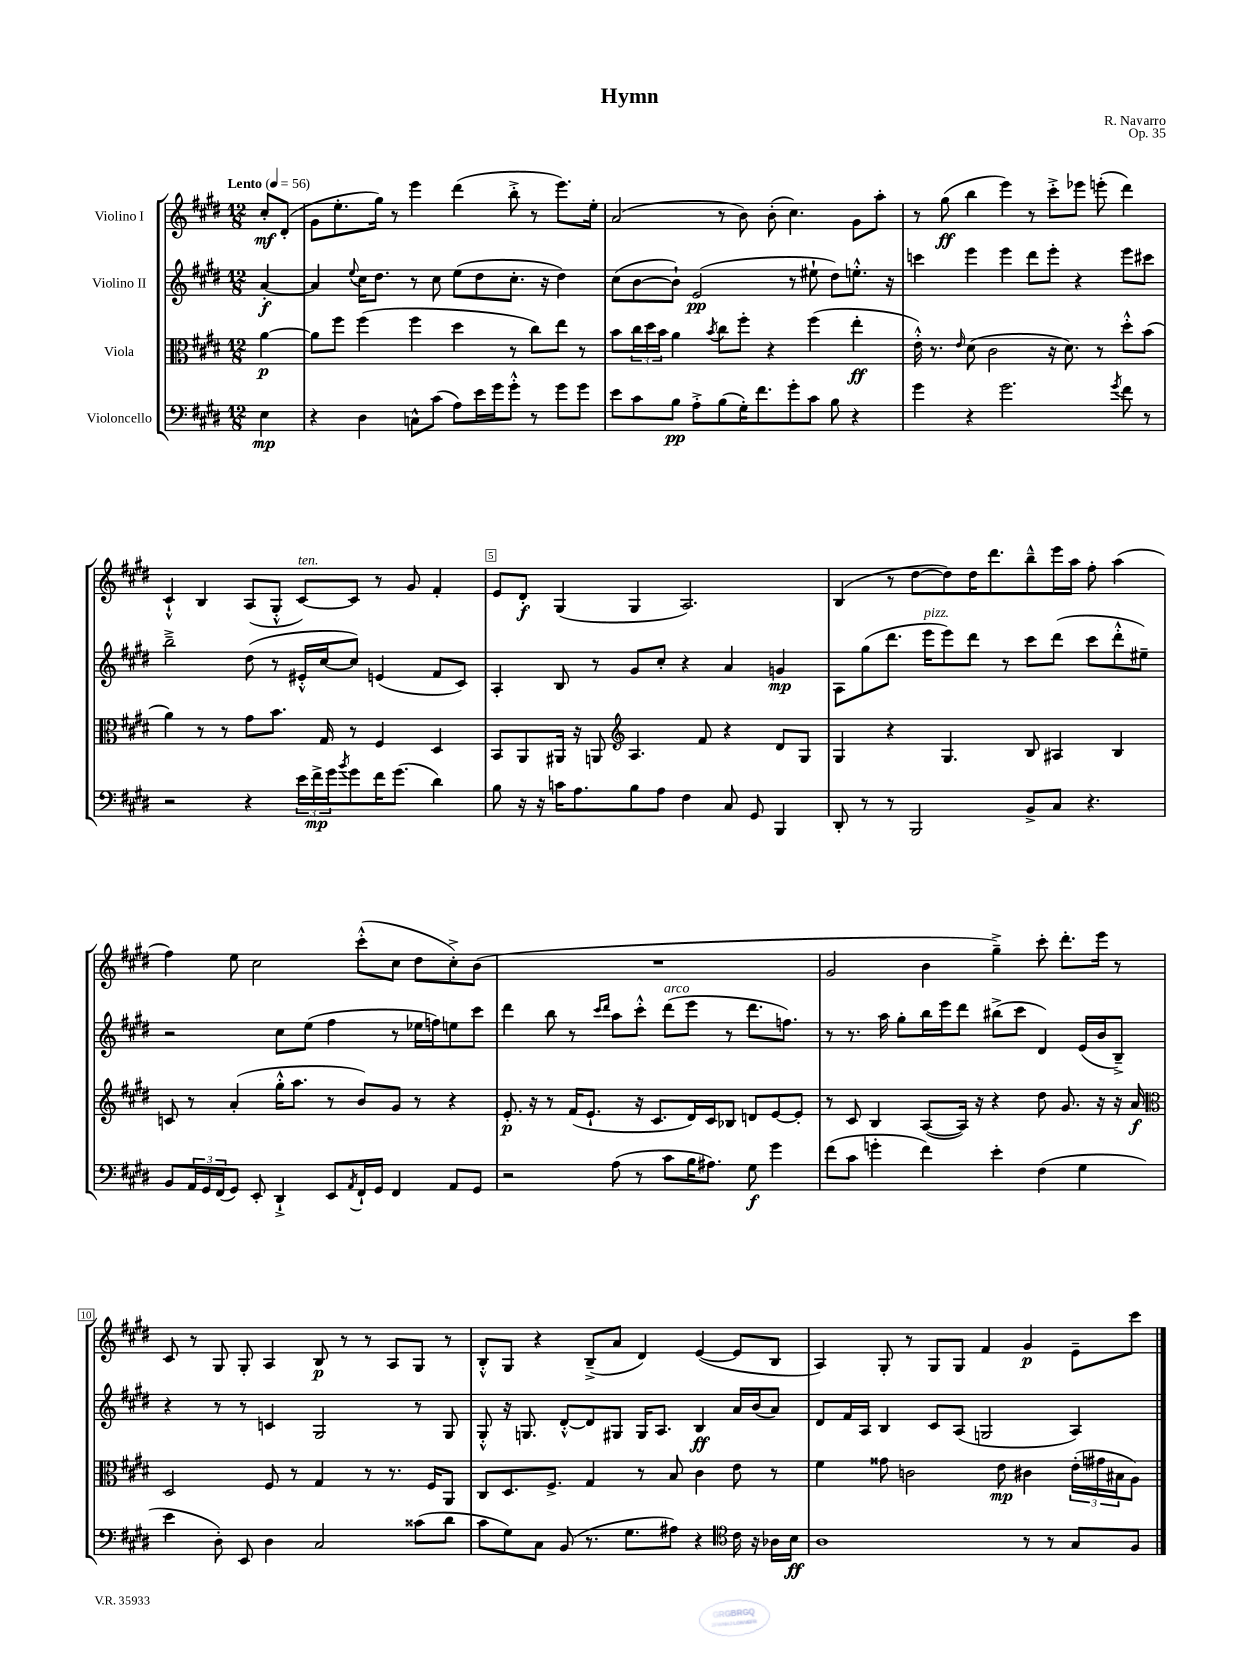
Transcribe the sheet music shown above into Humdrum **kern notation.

**kern	**kern	**kern	**kern
*staff4	*staff3	*staff2	*staff1
*clefF4	*clefC3	*clefG2	*clefG2
*k[f#c#g#d#]	*k[f#c#g#d#]	*k[f#c#g#d#]	*k[f#c#g#d#]
*M12/8	*M12/8	*M12/8	*M12/8
*MM56	*MM56	*MM56	*MM56
4E\	[4a\	[4a'/	8cc#'/L
.	.	.	(8d#'/J
=	=	=	=
4r	8a\]L	4a/]	8g#\L
.	8ff#\J	.	8.ee'\
.	.	8qqee/	.
4D#\	(4ff#\	16cc#\LK	.
.	.	8.dd#\J	16gg#\Jk)
.	.	.	8r
8C^^\L	4ff#\	8r	4eee\
(8c#\J	.	8cc#\	.
8A\L)	4dd#\	(8ee\L	(4ddd#\
16e\L	.	8dd#\	.
16g#\J	.	.	.
8g#'^^\J	8r	8.cc#'\J	8bb'^\
8r	8cc#\L)	.	8r
.	.	16r	.
8g#\L	8ee\J	4dd#\)	8.eee\L)
8g#\J	8r	.	.
.	.	.	16ee'\Jk
=	=	=	=
8e\L	8b\L	(8cc#\L	(2a/
8c#\	24cc#\L	[8b\	.
.	24dd#\	.	.
.	24b\JJ	.	.
8B\J	4a\	8b`\]J)	.
8A'^\L	.	(2e/	.
.	8qb/	.	.
(8B\	8cc#\L	.	8r
16G#'\K)	8ff#'\J	.	8b\)
8.f#\	.	.	.
.	4r	.	(8b'\
8g#'\	.	8r	4.cc#\)
8c#\J	(4ff#\	8ee#`\	.
8B\	.	8dd#\L)	.
4r	4ee'\	8.ee'^^\J	8g#\L
.	.	.	8aa'\J
.	.	16r	.
=	=	=	=
4g#\	16e'^^\)	4ccc\	8r
.	8.r	.	.
.	.	.	(8gg#\
.	16qqe/	.	.
4r	(8d#\	4eee\	4bb\
.	2c#\	.	.
2.g#\	.	4eee\	4eee\)
.	.	8ddd#\L	8r
.	16r	8eee'\J	8ccc#'^\L
.	8.d#\)	.	.
.	.	4r	8eee-\J
.	8r	.	(8eee'\
8qg#/	.	.	.
8f#\	8dd#'^^\L	8eee\L	4ddd#\)
8r	(8b\J	8ccc#\J	.
=	=	=	=
2r	4a\)	2bb~^\	4c#`^^/
.	8r	.	4B/
.	8r	.	.
4r	8g#\L	(8dd#\	(8A/L
.	8.b\J	8r	8G#'^^/J
24e\LL	.	16e#'^^/LL	[8c#/L)
24f#^\	.	.	.
.	16G#/	[16cc#/J	.
24g#\J	.	.	.
8qb/	.	.	.
8g#\	8r	8cc#/]J)	8c#/]J
16f#\K	4F#/	(4e/	8r
(8.g#\J	.	.	.
.	.	.	8g#/
4d#\)	4D#/	8f#/L	4f#'/
.	.	8c#/J)	.
=	=	=	=
8B\	8BB/L	4A'/	8e/L
16r	8AA/	.	8d#'/J
16r	.	.	.
16c\LK	16AA#/Jk	8B/	(4G#/
8.A\	16r	.	.
.	8AA/	8r	.
*	*clefG2	*	*
8B\	4.A/	8g#/L	4G#/
8A\J	.	8cc#'/J	.
4F#\	.	4r	2.A/)
.	8f#/	.	.
8C#/	4r	4a/	.
8GG#/	.	.	.
4BBB/	8d#/L	4g/	.
.	8G#/J	.	.
=	=	=	=
8DD#'/	4G#/	8A\L	(4B/
8r	.	(8gg#\	.
8r	4r	8.ddd#\J	8r
2BBB/	.	.	[8dd#\L
.	.	16eee\LK	.
.	4.G#/	8eee\)	8dd#\])
.	.	8ddd#\J	16dd#\K
.	.	.	8.ddd#\
.	.	8r	.
8BB^/L	8B/	8ccc#\L	8bb~^^\
8C#/J	4A#/	(8ddd#\J	16eee\L
.	.	.	16aa\JJ
4.r	.	8ccc#\L	8ff#'\
.	4B/	8ddd#'^^\	(4aa\
.	.	8ee#~\J)	.
=	=	=	=
8BB/L	8c/	2r	4ff#\)
24AA/L	8r	.	.
24GG#/	.	.	.
(24FF#/J	.	.	.
8GG#/J)	(4a'/	.	8ee\
8EE'/	.	.	2cc#\
4DD#`^/	16gg#'^^\LK	8cc#\L	.
.	8.aa\J	.	.
.	.	(8ee\J	.
8EE/L	8r	4ff#\	.
8qAA/	.	.	.
16FF#`/L	8b/L)	.	(8ccc#'^^\L
16GG#/JJ	.	.	.
4FF#/	8g#/J	8r	8cc#\J
.	8r	16ee-\LL	8dd#\L
.	.	16ff\J)	.
8AA/L	4r	8ee\	8cc#'^\)
8GG#/J	.	8ccc#\J	(8b\J
=	=	=	=
2r	8.e'/	4ddd#\	1.r
.	16r	.	.
.	8r	8bb\	.
.	(16f#/LK	8r	.
.	8.e`/J	.	.
.	.	16qqccc#/LL	.
.	.	16qqddd#/JJ	.
(8A\	.	8aa\L	.
8r	16r	8ccc#'^^\J	.
.	8.c#/L	.	.
8c#\L	.	(8ddd#\L	.
16B\K	16d#/L)	8eee\J	.
8.A#\J)	16c#/J	.	.
.	8B-/J	8r	.
8G#\	8d/L	8.ddd#\L	.
4g#\	[8e/	.	.
.	.	8.ff\J)	.
.	8e'/]J	.	.
=	=	=	=
(8f#\L	8r	8r	2g#/
8c#\J	8c#/	8.r	.
4g'\	4B/	.	.
.	.	16aa\	.
.	.	8gg#'\L	.
4f#\)	([8A/L	16bb\L	4b\
.	.	16eee\J	.
.	16A/]Jk)	8ddd#\J	.
.	16r	.	.
4e'\	4r	(8bb#^\L	4gg#~^\)
.	.	8ccc#\J	.
(4F#\	8dd#\	4d#/)	8ccc#'\
.	8.g#/	.	8.ddd#'\L
4G#\	.	(16e/LL	.
.	16r	16b/J	16eee\Jk
.	16r	8B~^/J)	8r
.	16a/	.	.
=	=	=	=
*	*clefC3	*	*
4e\	2D#/	4r	8c#/
.	.	.	8r
8D#'\)	.	8r	8G#/
8EE/	.	8r	8G#'/
4D#\	8F#/	4c/	4A/
.	8r	.	.
2C#/	4G#/	2G#/	8B/
.	.	.	8r
.	8r	.	8r
.	8.r	.	8A/L
(8c##\L	.	8r	8G#/J
.	16F#/LK	.	.
8d#\J	8AA/J	8G#/	8r
=	=	=	=
8c#\L	8C#/L	8G#'^^/	8B'^^/L
8G#\)	8.D#/	16r	8G#/J
.	.	8.G/	.
8C#\J	.	.	4r
.	8.F#^/J	.	.
(8BB/	.	[8d#'^^/L	.
8.r	4G#/	8d#/]	(8B~^/L
.	.	8G#/J	8a/J
8.G#\L	.	.	.
.	8r	16G#/LK	4d#/)
.	.	8.A/J	.
8A#\J)	8B/	.	.
4r	4c#\	4B/	([4e/
*clefC4	*	*	*
16c#\	8e\	16a/LL	8e/]L
16r	.	(16b/J	.
16A-\LL	8r	8a/J)	8B/J
16B\JJ	.	.	.
=	=	=	=
1A	4f#\	8d#/L	4A/)
.	.	16f#/L	.
.	.	16A/JJ	.
.	8g##\	4B/	8G#'/
.	2c\	.	8r
.	.	8c#/L	8G#/L
.	.	(8A/J	8G#/J
.	.	2G/	4f#/
.	8e\	.	.
8r	4c#\	.	4g#/
8r	.	.	.
8G#/L	(24e'\LL	4A/)	8e~\L
.	24g#\	.	.
.	24B#\J	.	.
8F#/J	8A\J)	.	8ccc#\J
==	==	==	==
*-	*-	*-	*-
